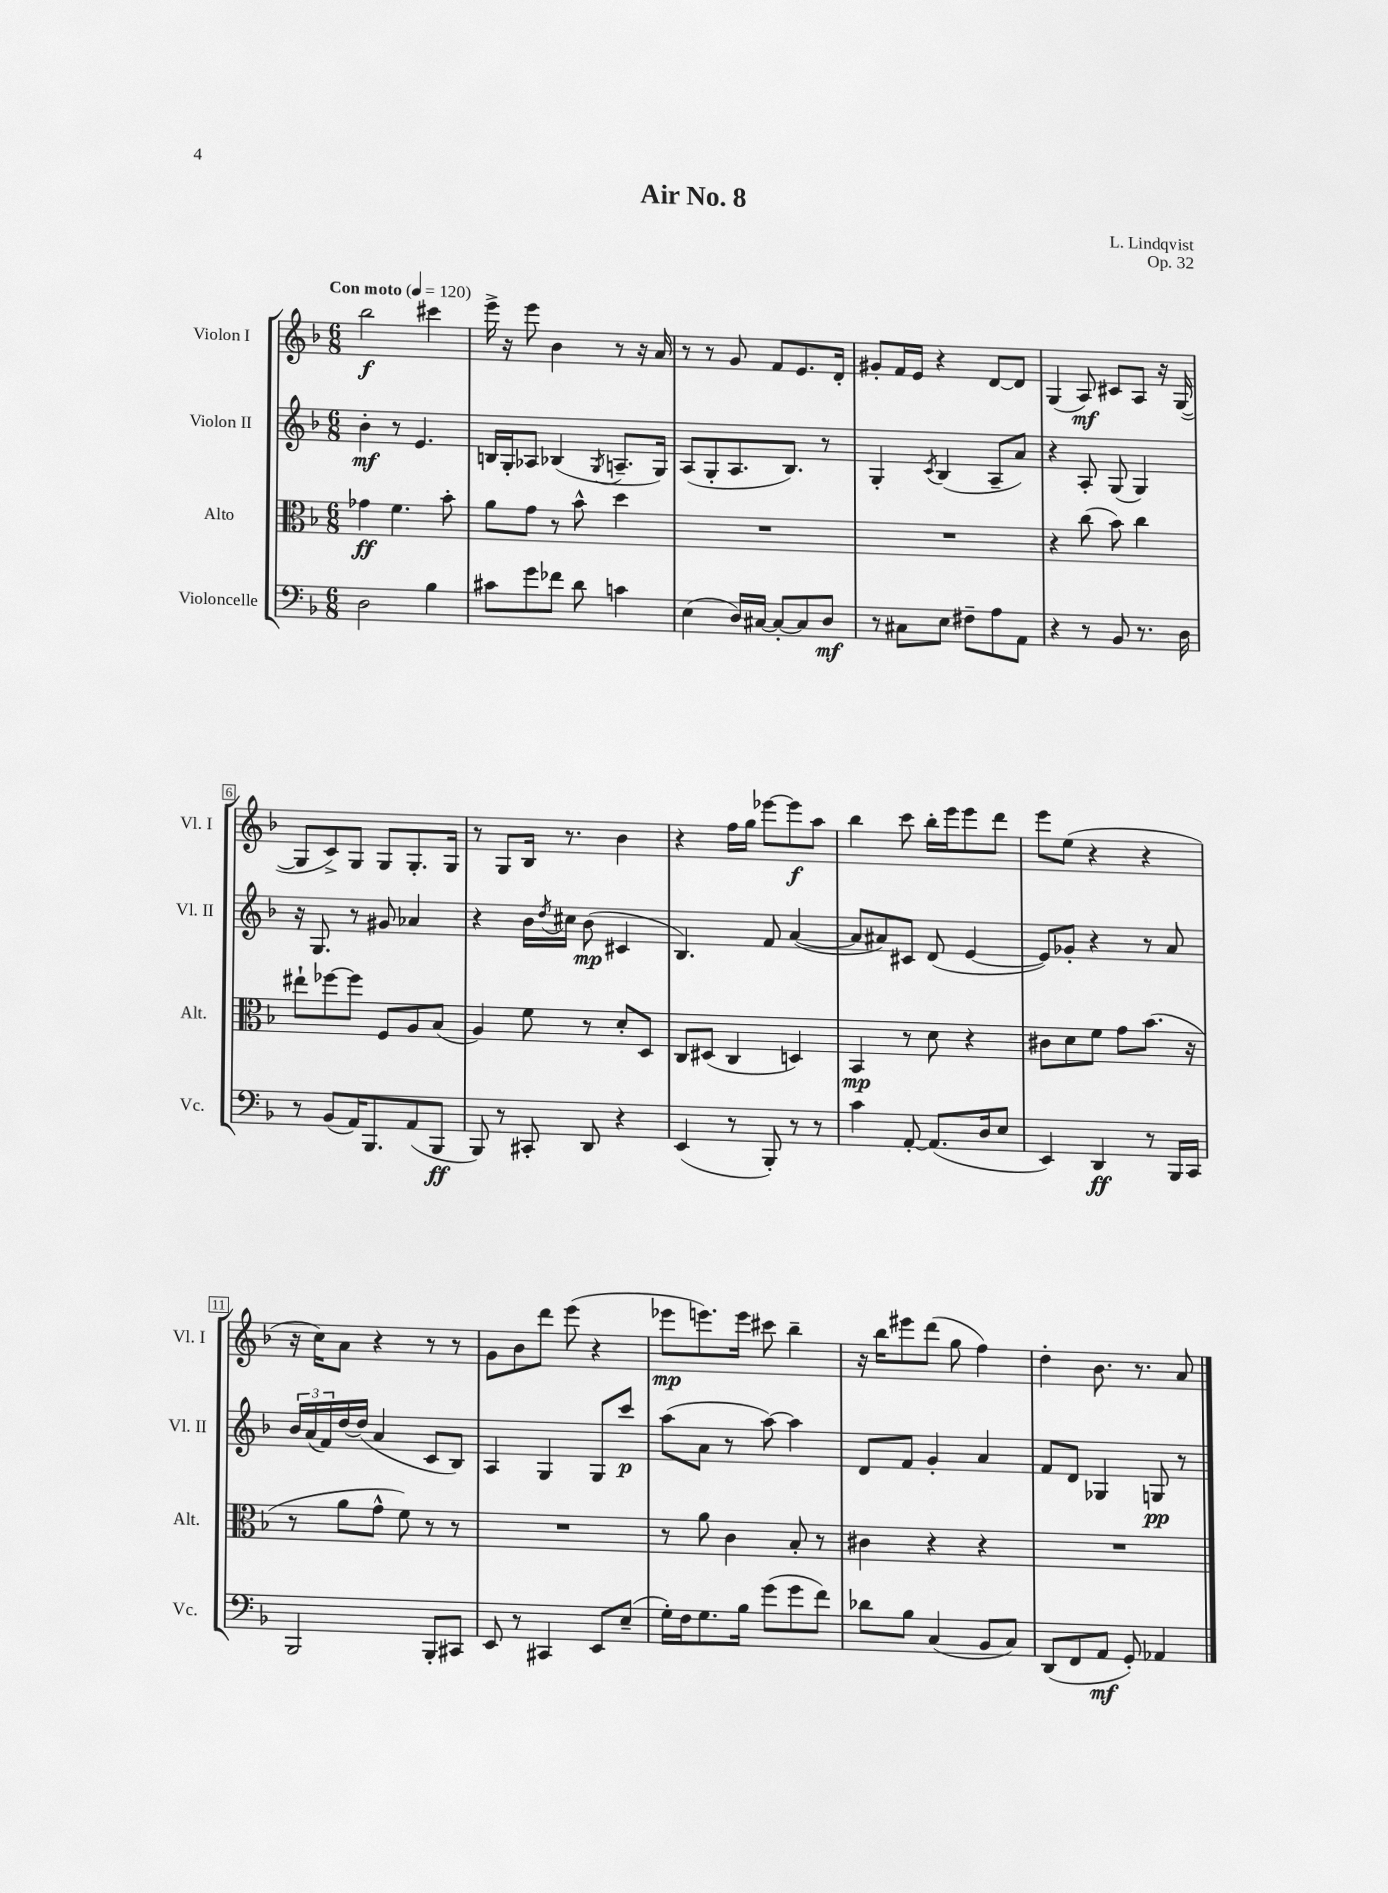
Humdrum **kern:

**kern	**kern	**kern	**kern
*staff4	*staff3	*staff2	*staff1
*clefF4	*clefC3	*clefG2	*clefG2
*k[b-]	*k[b-]	*k[b-]	*k[b-]
*M6/8	*M6/8	*M6/8	*M6/8
*MM120	*MM120	*MM120	*MM120
2D	4g-	4b-'	2bb-
.	4.f	8r	.
.	.	4.e	.
4B-	.	.	4ccc#
.	8b-'	.	.
=	=	=	=
8c#	8a	16B	16eee^
.	.	16G'	16r
8g	8g	8A-	8eee
8f-	8r	(4B-	4b-
8d	8b-^^	.	.
.	.	8qG	.
4c	4dd	8.A~	8r
.	.	.	16r
.	.	16G)	16a
=	=	=	=
(4E	2.r	(8A	8r
.	.	8G'	8r
16D)	.	8.A	8g
[16C#	.	.	.
8C#'_	.	.	8f
.	.	8.B-)	.
8C#]	.	.	8.e
8D	.	8r	.
.	.	.	16d'
=	=	=	=
8r	2.r	4G'	8g#'
8C#	.	.	16f
.	.	.	16e
.	.	8qc	.
8E	.	(4B-	4r
8F#~	.	.	.
8A	.	8A~	[8d
8AA	.	8a)	8d]
=	=	=	=
4r	4r	4r	(4G
8r	(8cc	8A'	8A)
8BB-	8b-)	(8G	8c#
8.r	4cc	4G)	8A
.	.	.	16r
16D	.	.	([16G
=	=	=	=
8r	8ee#`	16r	8G]
.	.	8.G	.
(8BB-	[8ff-	.	8c^)
16AA)	8ff-]	8r	8G
8.BBB-	.	.	.
.	8F	8g#	8G
(8AA	8A	4a-	8.G'
8BBB-	(8B-	.	.
.	.	.	16G
=	=	=	=
8BBB-)	4A)	4r	8r
8r	.	.	8G
8CC#'	8f	16b-	16B-
.	.	8qdd	.
.	.	16cc#	8.r
8DD	8r	(8b-	.
4r	8d'	4c#	4b-
.	8D	.	.
=	=	=	=
(4EE	8C	4.B-)	4r
.	(8D#	.	.
8r	4C	.	16ff
.	.	.	16gg
8BBB-')	.	8f	[8eee-
8r	4D)	([4a	8eee-]
8r	.	.	8aa
=	=	=	=
4c	4BB-	8a]	4bb-
.	.	8a#)	.
[8AA'	8r	8c#	8ccc
(8.AA]	8d	(8d	16bb-'
.	.	.	16eee
.	4r	[4e	8eee
16D	.	.	.
8E	.	.	8ddd
=	=	=	=
4EE)	8c#	8e])	8eee
.	8d	8g-'	(8ee
4DD	8f	4r	4r
.	8g	.	.
8r	(8.b-	8r	4r
16BBB-	.	8a	.
16CC	16r	.	.
=	=	=	=
2BBB-	8r	24b-	16r
.	.	(24a	.
.	.	.	16cc)
.	.	24f)	.
.	8a	[16dd	8a
.	.	(16dd]	.
.	8g^^	4a	4r
.	8f)	.	.
8BBB-'	8r	8c	8r
8CC#	8r	8B-)	8r
=	=	=	=
8EE	2.r	4A	8g
8r	.	.	8b-
4CC#	.	4G	8ddd
.	.	.	(8eee
8EE	.	8G	4r
(8E~	.	8ccc	.
=	=	=	=
16G')	8r	(8aa	8eee-
16F	.	.	.
8.G	8a	8a	8.eee)
.	4c	8r	.
16B-	.	.	16eee
(8g	.	[8aa)	8ccc#
8g	8B-'	4aa]	4bb-~
8f)	8r	.	.
=	=	=	=
8d-	4c#	8d	16r
.	.	.	16bb-
8B-	.	8f	8eee#
(4C	4r	4g'	(8ddd
.	.	.	8gg
8BB-	4r	4a	4ff)
8C)	.	.	.
=	=	=	=
(8DD	2.r	8f	4dd'
8FF	.	8d	.
8AA	.	4G-	8.b-
8GG')	.	.	.
.	.	.	8.r
4AA-	.	8G	.
.	.	8r	8a
==	==	==	==
*-	*-	*-	*-
